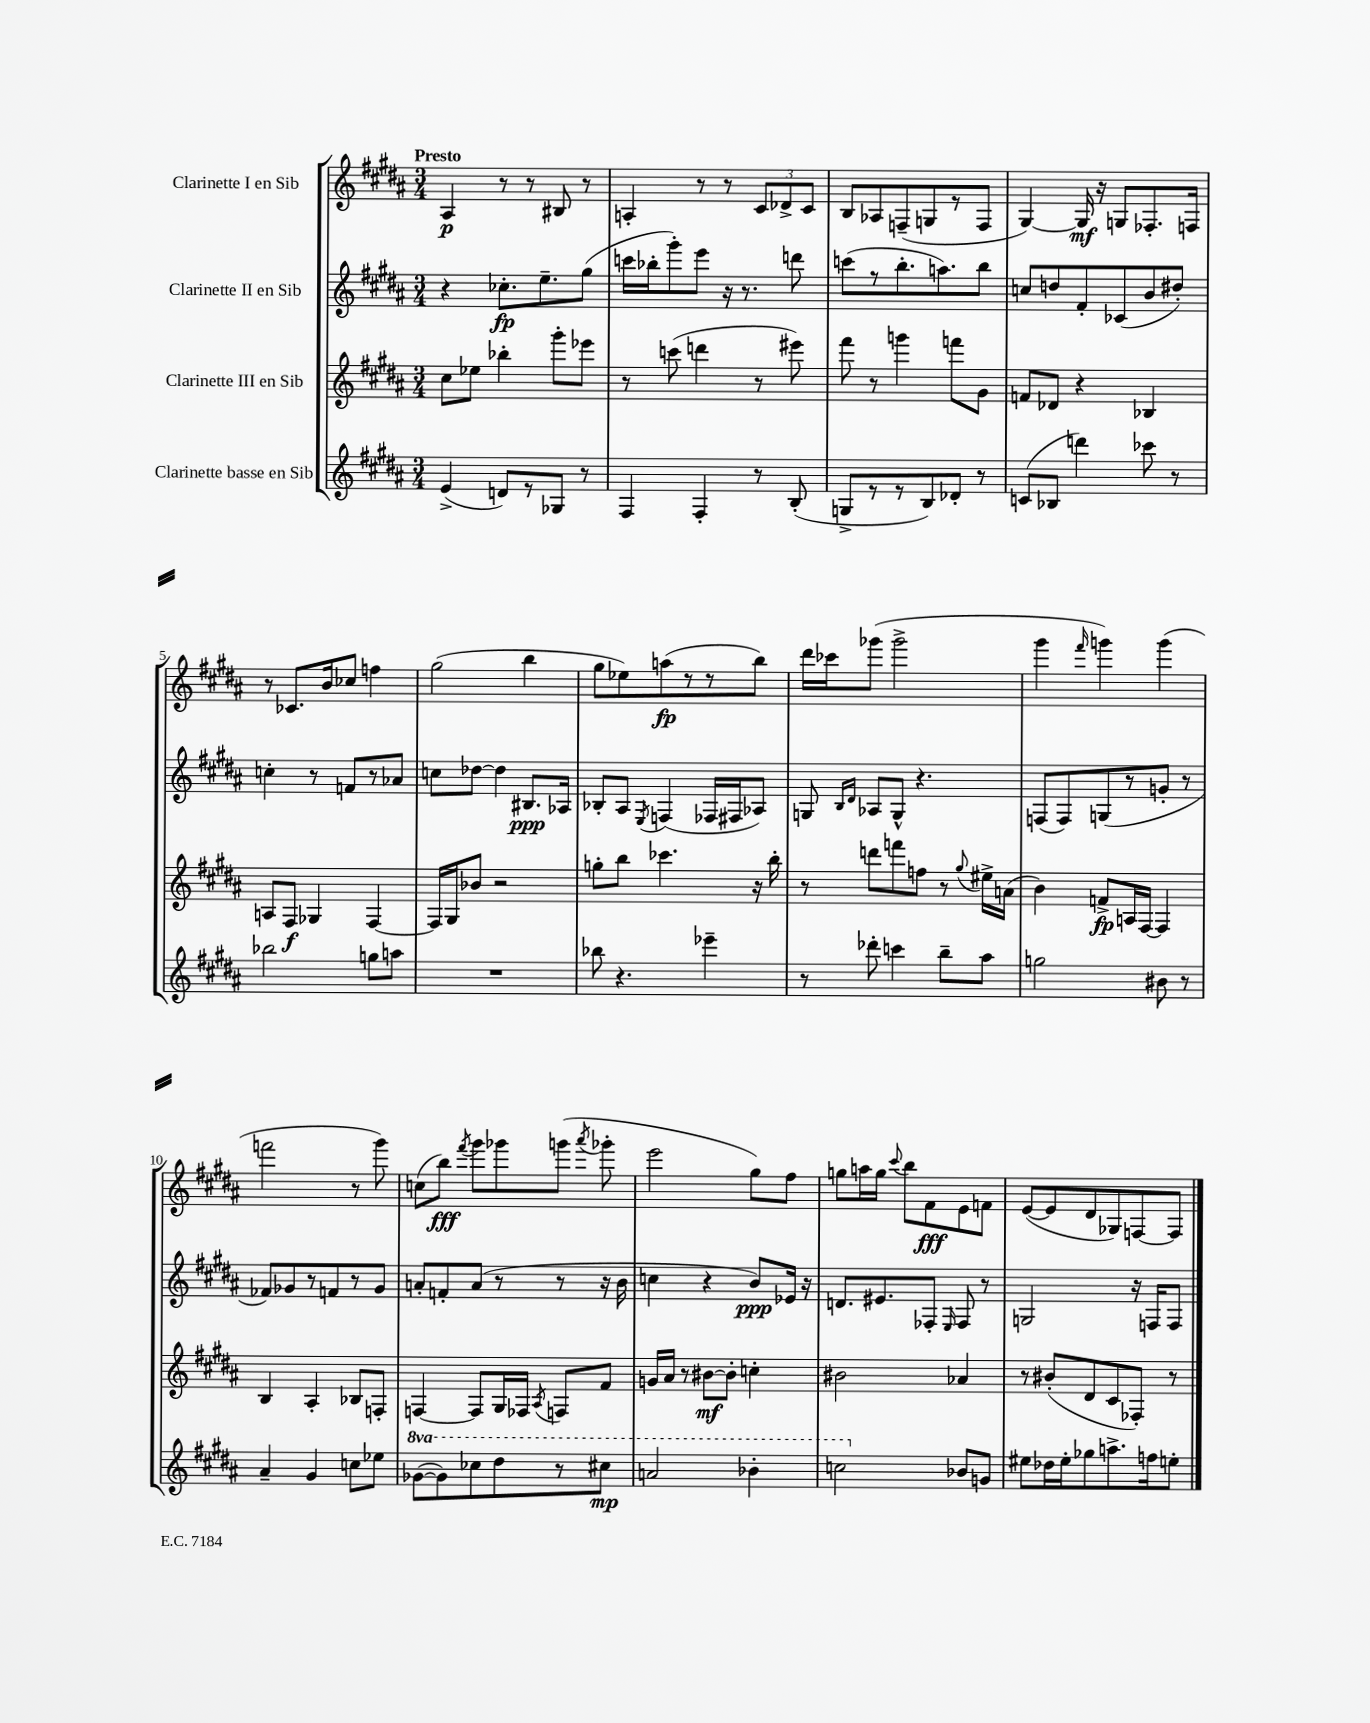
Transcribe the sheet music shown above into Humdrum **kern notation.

**kern	**dynam	**kern	**dynam	**kern	**dynam	**kern	**dynam
*part4	*part4	*part3	*part3	*part2	*part2	*part1	*part1
*staff4	*staff4	*staff3	*staff3	*staff2	*staff2	*staff1	*staff1
*I"Clarinette basse en Sib	*	*I"Clarinette III en Sib	*	*I"Clarinette II en Sib	*	*I"Clarinette I en Sib	*
*clefG2	*	*clefG2	*	*clefG2	*	*clefG2	*
*k[f#c#g#d#a#]	*	*k[f#c#g#d#a#]	*	*k[f#c#g#d#a#]	*	*k[f#c#g#d#a#]	*
*M3/4	*	*M3/4	*	*M3/4	*	*M3/4	*
=1	=1	=1	=1	=1	=1	=1	=1
!	!	!	!	!	!	!LO:TX:a:B:t=Presto	!
(4e^/	.	8cc#\L	.	4r	.	4A#/	p
.	.	8ee-X\J	.	.	.	.	.
8dn/L)	.	4bb-X'\	.	8.cc-X'\L	fp	8r	.
8r	.	.	.	.	.	8r	.
.	.	.	.	8.ee~\	.	.	.
8G-X/J	.	8ggg#'\L	.	.	.	8B#X/	.
8r	.	8eee-X\J	.	(8gg#\J	.	8r	.
=2	=2	=2	=2	=2	=2	=2	=2
4F#/	.	8r	.	16cccn\LL	.	4An'/	.
.	.	.	.	16bb-X'\J	.	.	.
.	.	(8cccn\	.	8ggg#'\)	.	.	.
4F#'/	.	4dddn\	.	8eee\J	.	8r	.
.	.	.	.	16r	.	8r	.
.	.	.	.	8.r	.	.	.
8r	.	8r	.	.	.	12c#/L	.
.	.	.	.	.	.	12d-X^/	.
(8B'/	.	8eee#X\)	.	8dddn\	.	.	.
.	.	.	.	.	.	12c#/J	.
=3	=3	=3	=3	=3	=3	=3	=3
8Gn^/L	.	8fff#\	.	(8cccn\L	.	8B/L	.
8r	.	8r	.	8r	.	8A-X/	.
8r	.	4gggn\	.	8.bb'\	.	(8Fn~/	.
8B/)	.	.	.	.	.	8Gn/	.
.	.	.	.	8.aan\)	.	.	.
8d-X'/J	.	8fffn\L	.	.	.	8r	.
8r	.	8g#\J	.	8bb\J	.	8F/J	.
=4	=4	=4	=4	=4	=4	=4	=4
(8cn/L	.	8fn/L	.	8ccn/L	.	[4G#/)	.
8B-X/J	.	8d-X/J	.	8ddn/	.	.	.
4dddn\)	.	4r	.	8f#'/	.	16G#/]	mf
.	.	.	.	.	.	16r	.
.	.	.	.	(8c-X/	.	8Gn/L	.
8ccc-X\	.	4B-X/	.	8b/	.	8.F-X'/	.
8r	.	.	.	8dd#X'/J)	.	.	.
.	.	.	.	.	.	16Fn/Jk	.
!!LO:LB:g=z
=5	=5	=5	=5	=5	=5	=5	=5
2bb-X\	.	8An/L	.	4ccn'\	.	8r	.
.	.	8F#/J	f	.	.	8.c-X/L	.
.	.	4G-X/	.	8r	.	.	.
.	.	.	.	.	.	16b/k	.
.	.	.	.	8fn/L	.	8cc-X/J	.
8ggn\L	.	[4F#/	.	8r	.	4ffn\	.
8aan\J	.	.	.	8a-X/J	.	.	.
=6	=6	=6	=6	=6	=6	=6	=6
2.r	.	16F#/LL]	.	8ccn\L	.	(2gg#\	.
.	.	16G#/J	.	.	.	.	.
.	.	8b-X/J	.	[8dd-X\J	.	.	.
.	.	2r	.	4dd-\]	.	.	.
.	.	.	.	8.B#X/L	ppp	4bb\	.
.	.	.	.	16A-X/Jk	.	.	.
=7	=7	=7	=7	=7	=7	=7	=7
8bb-X\	.	8ggn'\L	.	8B-X'/L	.	8gg#\L	.
4.r	.	8bb\J	.	8A#/J	.	8ee-X\)	.
.	.	.	.	8qE/	.	.	.
.	.	4.ccc-X\	.	(4Fn/	.	(8aan\	fp
.	.	.	.	.	.	8r	.
4eee-X~\	.	.	.	16F-X/LL	.	8r	.
.	.	.	.	16F#X/J	.	.	.
.	.	16r	.	8A-X/J)	.	8bb\J)	.
.	.	16bb'\	.	.	.	.	.
=8	=8	=8	=8	=8	=8	=8	=8
8r	.	8r	.	8Gn/	.	16ddd#\LL	.
.	.	.	.	.	.	16ccc-X\J	.
.	.	.	.	16qqB/LL	.	.	.
.	.	.	.	16qqd#/JJ	.	.	.
8ddd-X'\	.	8dddn\L	.	8A-X/L	.	(8ggg-X\J	.
4cccn\	.	8fffn\	.	8G^^/J	.	2ggg-^\	.
.	.	8ffn\J	.	4.r	.	.	.
8bb~\L	.	8r	.	.	.	.	.
.	.	8qqgg#/	.	.	.	.	.
8aa#\J	.	16ee#X^\LL	.	.	.	.	.
.	.	(16an\JJ	.	.	.	.	.
=9	=9	=9	=9	=9	=9	=9	=9
2ggn\	.	4b\)	.	(8Fn/L	.	4ggg#\	.
.	.	.	.	8F/)	.	.	.
.	.	.	.	.	.	16qqfff#/	.
.	.	8fn^/L	fp	(8Gn/	.	4gggn\)	.
.	.	16An/L	.	8r	.	.	.
.	.	[16F#/JJ	.	.	.	.	.
8b#X\	.	4F#/]	.	8gn'/J	.	(4ggg\	.
8r	.	.	.	8r	.	.	.
!!LO:LB:g=z
=10	=10	=10	=10	=10	=10	=10	=10
4a#~/	.	4B/	.	8f-X/L)	.	2fffn\	.
.	.	.	.	8g-X/	.	.	.
4g#/	.	4A#'/	.	8r	.	.	.
.	.	.	.	8fn/	.	.	.
8ccn\L	.	8B-X/L	.	8r	.	8r	.
8ee-X\J	.	8Fn'/J	.	8g-/J	.	8ggg#\)	.
=11	=11	=11	=11	=11	=11	=11	=11
*8va	*	*	*	*	*	*	*
([8gg-X\L	.	[4Fn/	.	8an'/L	.	(8ccn\L	.
8gg-\])	.	.	.	8fn'/	.	8bb\J)	fff
.	.	.	.	.	.	8qfff#/	.
8ccc-X\	.	8F/L]	.	(8a/J	.	8ggg#\L	.
8ddd#\	.	16G#/L	.	8r	.	8ggg-X\	.
.	.	16F-X/JJ	.	.	.	.	.
.	.	8qA#/	.	.	.	.	.
8r	.	8Fn/L	.	8r	.	(8gggn\J	.
.	.	.	.	.	.	8qaaa#/	.
8ccc#X\J	mp	8f#/J	.	16r	.	8ggg-X'\	.
.	.	.	.	16b\	.	.	.
=12	=12	=12	=12	=12	=12	=12	=12
2aan/	.	16gn/LL	.	4ccn\	.	2eee\	.
.	.	16a#/JJ	.	.	.	.	.
.	.	8r	.	.	.	.	.
.	.	[8b#X\L	mf	4r	.	.	.
.	.	8b#'\J]	.	.	.	.	.
4bb-X'\	.	4ccn'\	.	8b/L)	ppp	8gg#\L)	.
.	.	.	.	16e-X/Jk	.	8ff#\J	.
.	.	.	.	16r	.	.	.
=13	=13	=13	=13	=13	=13	=13	=13
2cccn\	.	2b#X\	.	8.dn/L	.	8ggn\L	.
.	.	.	.	.	.	16aan\L	.
.	.	.	.	8.e#X/	.	16gg\JJ	.
.	.	.	.	.	.	8qqccc#/	.
.	.	.	.	.	.	8bb\L	.
.	.	.	.	8F-X'/J	.	8f#\	fff
.	.	.	.	16qqE/	.	.	.
*X8va	*	*	*	*	*	*	*
8b-X/L	.	4a-X/	.	8F-/	.	8e\	.
8gn/J	.	.	.	8r	.	8fn\J	.
=14	=14	=14	=14	=14	=14	=14	=14
8ee#X\L	.	8r	.	2Gn/	.	([8e/L	.
16dd-X\L	.	(8b#X'/L	.	.	.	8e/]	.
16ee#'\J	.	.	.	.	.	.	.
8gg-X\	.	8d#/	.	.	.	8d#/	.
8.aan^\	.	8c#/	.	.	.	8G-X/)	.
.	.	8F-X'/J)	.	16r	.	[8Fn/	.
16ffn\k	.	.	.	16Fn/KL	.	.	.
8een'\J	.	8r	.	8F/J	.	8F/J]	.
==	==	==	==	==	==	==	==
*-	*-	*-	*-	*-	*-	*-	*-
